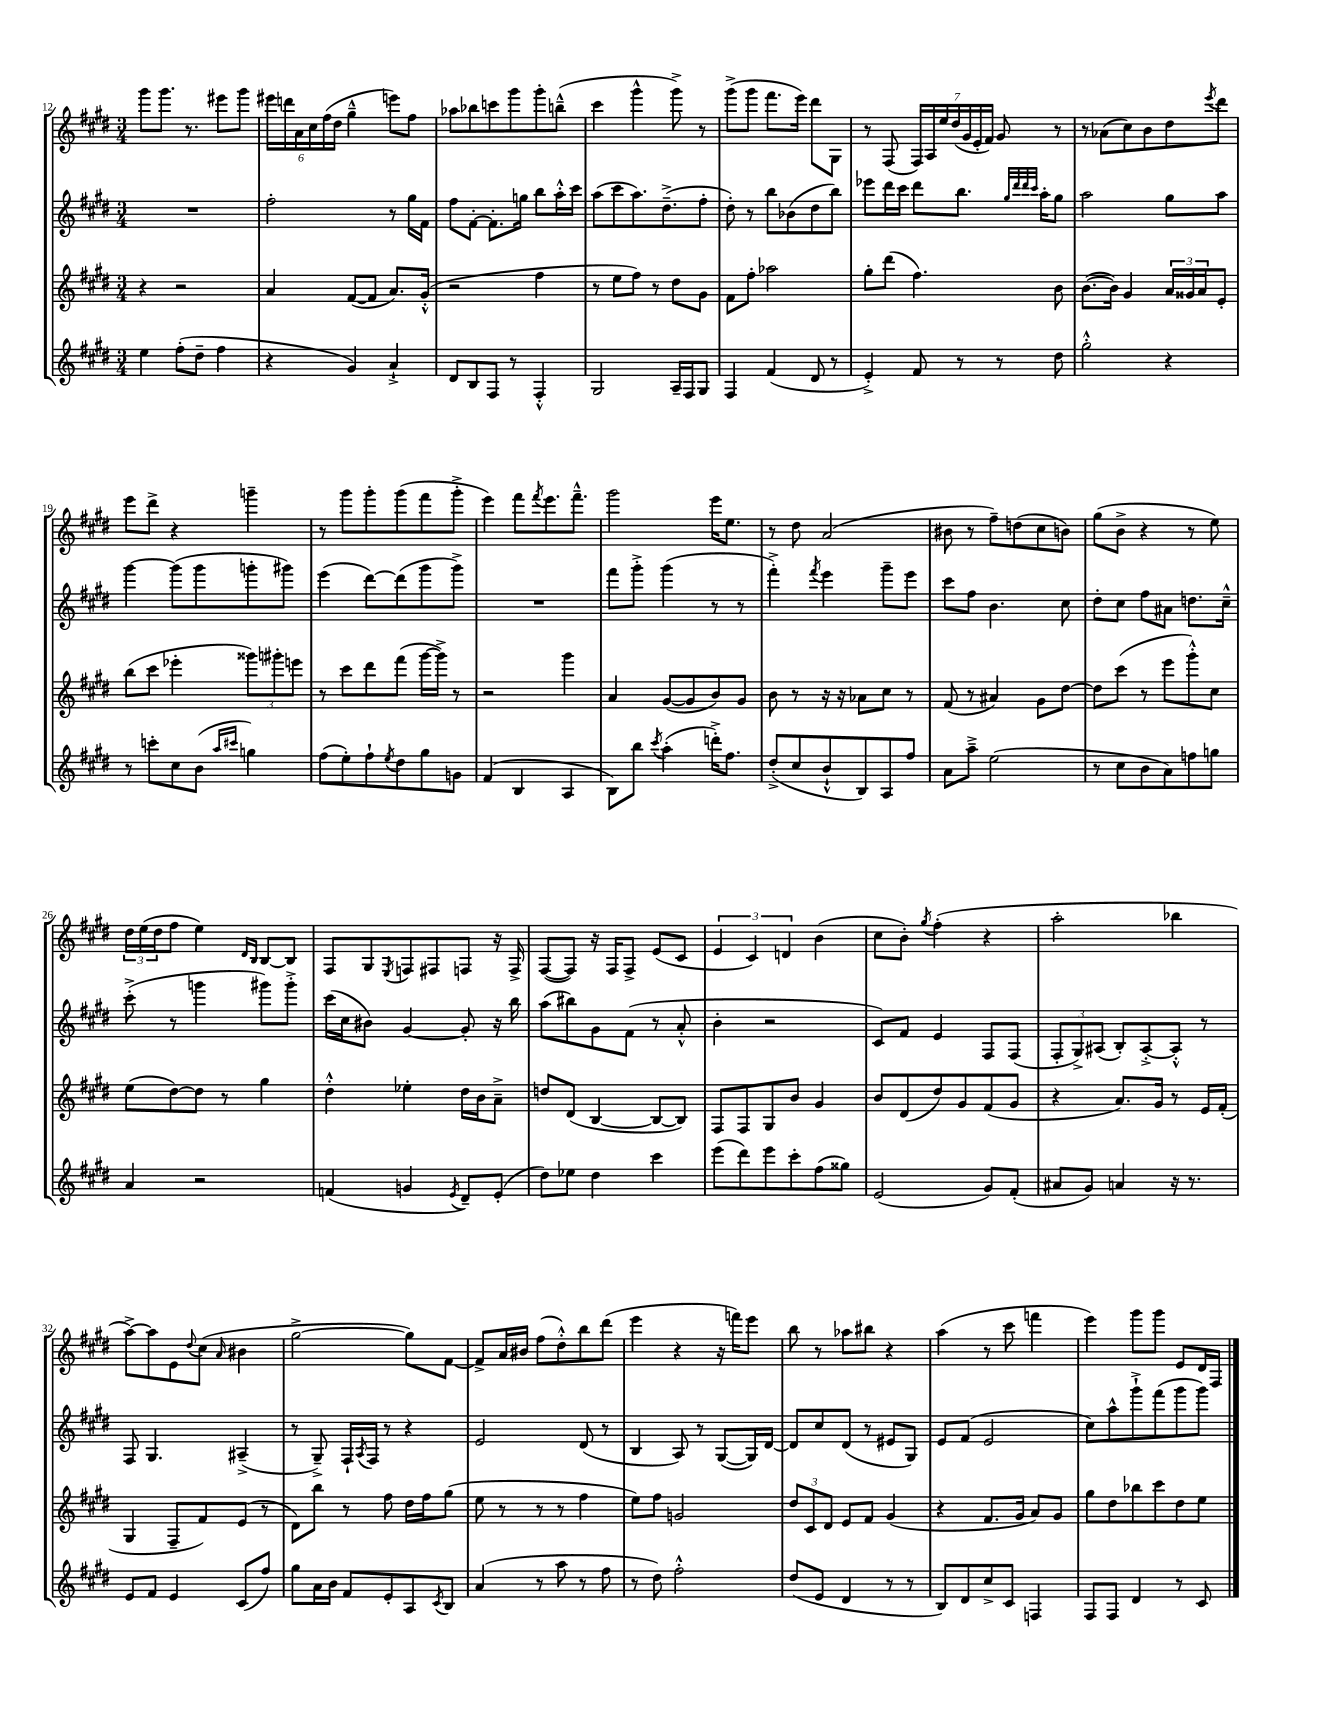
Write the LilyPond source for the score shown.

<<
\new StaffGroup <<
\new Staff = "s0" {
    \clef treble \key e \major \numericTimeSignature \time 3/4
    gis'''8 gis'''8. r8. eis'''8 gis'''8 |
    \tuplet 6/4 { eis'''16 d'''16 a'16 cis''16 fis''16( dis''16 } gis''4---^ e'''8) fis''8 |
    aes''8 bes''8 c'''8 gis'''8 gis'''8-. b''8---^( |
    cis'''4 gis'''4-^ gis'''8->) r8 |
    gis'''8->( gis'''8 fis'''8. e'''16) dis'''8 gis8 |
    r8 fis8( \tuplet 7/4 { fis16) a16 e''16 dis''16( gis'16 e'16-. fis'16) } gis'8 r8 |
    r8 aes'8( cis''8) b'8 dis''8 \acciaccatura { e'''8 } dis'''8 |
    e'''8 dis'''8-> r4 g'''4-- |
    r8 gis'''8 gis'''8-. gis'''8( fis'''8 gis'''8-.-> |
    e'''4) fis'''8 \acciaccatura { fis'''8 } e'''8. fis'''8.---^ |
    gis'''2 e'''16 e''8. |
    r8 dis''8 a'2( |
    bis'8 r8 fis''8--) d''8( cis''8 b'8) |
    gis''8( b'8-> r4 r8 e''8) |
    \tuplet 3/2 { dis''16 e''16( dis''16 } fis''8 e''4) \grace { dis'16 b16 } b8~ b8 |
    fis8 gis8 \acciaccatura { e8 } f8 fis8 f8 r16 f16-> |
    fis8~( fis8) r16 fis16 fis8-> e'8( cis'8 |
    \tuplet 3/2 { e'4 cis'4) d'4 } b'4( |
    cis''8 b'8-.) \acciaccatura { gis''8 } fis''4-.( r4 |
    a''2-. bes''4 |
    a''8~->) a''8 e'8 \appoggiatura { dis''8 } cis''8( \grace { a'16 } bis'4 |
    gis''2~-> gis''8) fis'8~ |
    fis'8-> a'16 bis'16 fis''8( dis''8-.-^) b''8 dis'''8( |
    e'''4 r4 r16 f'''16) e'''8 |
    b''8 r8 aes''8 bis''8 r4 |
    a''4( r8 cis'''8 f'''4 |
    e'''4) gis'''8 gis'''8 e'8 dis'16 fis16 \bar "|." |
}
\new Staff = "s1" {
    \clef treble \key e \major \numericTimeSignature \time 3/4
    R2. |
    fis''2-. r8 gis''16 fis'16 |
    fis''8 fis'8~-. fis'8.-. g''16 b''8 a''16-.-^ cis'''16 |
    a''8( cis'''8 a''8.) dis''8.--->( fis''8-. |
    dis''8-.) r8 b''8 bes'8( dis''8 b''8) |
    ees'''8 dis'''16 cis'''16 dis'''8 b''8. \grace { gis''32 dis'''32 dis'''32 cis'''32 } a''16-. gis''8 |
    a''2 gis''8 a''8 |
    gis'''4~ gis'''8( gis'''8 g'''8-. gis'''8) |
    e'''4( dis'''8~) dis'''8( gis'''8 gis'''8->) |
    R2. |
    fis'''8 gis'''8-.-> gis'''4( r8 r8 |
    fis'''4-.->) \acciaccatura { fis'''8 } e'''4 gis'''8-- e'''8 |
    cis'''8 fis''8 b'4. cis''8 |
    dis''8-. cis''8 fis''8 ais'8 d''8. cis''16---^ |
    cis'''8-.->( r8 g'''4 gis'''8) gis'''8-.-> |
    cis'''16( cis''16 bis'8) gis'4~ gis'8-. r16 b''16 |
    a''8( bis''8) gis'8 fis'8( r8 a'8-.-^ |
    b'4-. r2 |
    cis'8) fis'8 e'4 fis8 fis8( |
    \tuplet 3/2 { fis8-. gis8->) ais8( } b8-.) ais8~-.-> ais8-.-^ r8 |
    fis8 gis4. ais4--->( |
    r8 gis8--->) fis16-! \acciaccatura { a8 } fis16 r8 r4 |
    e'2 dis'8( r8 |
    b4 a8) r8 gis8~( gis16) dis'16~ |
    dis'8 cis''8 dis'8( r8 eis'8 gis8) |
    e'8 fis'8( e'2 |
    cis''8) a''8-^ gis'''8-!-> fis'''8( gis'''8 gis'''8) \bar "|." |
}
\new Staff = "s2" {
    \clef treble \key e \major \numericTimeSignature \time 3/4
    r4 r2 |
    a'4 fis'8~( fis'8 a'8.) gis'16-.-^( |
    r2 fis''4 |
    r8 e''8 fis''8) r8 dis''8 gis'8 |
    fis'8 fis''8-. aes''2 |
    gis''8-. dis'''8( fis''4.) b'8 |
    b'8.~( b'16) gis'4 \tuplet 3/2 { a'16 gisis'16 a'16 } e'8-. |
    b''8( cis'''8 ees'''4-. \tuplet 3/2 { gisis'''8) gis'''8-. e'''8 } |
    r8 cis'''8 dis'''8 fis'''8( gis'''16~ gis'''16->) r8 |
    r2 gis'''4 |
    a'4 gis'8~( gis'8 b'8) gis'8 |
    b'8 r8 r16 r16 aes'8 cis''8 r8 |
    fis'8( r8 ais'4) gis'8 dis''8~ |
    dis''8 cis'''8( r8 e'''8 gis'''8-.-^) cis''8 |
    e''8( dis''8~) dis''8 r8 gis''4 |
    dis''4-.-^ ees''4-. dis''16 b'16 a'8---> |
    d''8 dis'8( b4~ b8~ b8) |
    fis8 fis8 gis8 b'8 gis'4 |
    b'8 dis'8( dis''8) gis'8 fis'8( gis'8 |
    r4 a'8.) gis'16 r8 e'16 fis'16-.( |
    gis4 fis8-- fis'8) e'8( r8 |
    dis'8) b''8 r8 fis''8 dis''16 fis''16 gis''8( |
    e''8 r8 r8 r8 fis''4 |
    e''8) fis''8 g'2 |
    \tuplet 3/2 { dis''8 cis'8 dis'8 } e'8 fis'8 gis'4( |
    r4 fis'8. gis'16 a'8) gis'8 |
    gis''8 dis''8 bes''8 cis'''8 dis''8 e''8 \bar "|." |
}
\new Staff = "s3" {
    \clef treble \key e \major \numericTimeSignature \time 3/4
    e''4 fis''8-.( dis''8-- fis''4 |
    r4 gis'4) a'4-!-> |
    dis'8 b8 fis8 r8 fis4-.-^ |
    gis2 a16-- fis16 gis8 |
    fis4 fis'4( dis'8 r8 |
    e'4-.->) fis'8 r8 r8 dis''8 |
    gis''2-.-^ r4 |
    r8 c'''8-. cis''8 b'8( \grace { a''16 cis'''16 } g''4) |
    fis''8( e''8-.) fis''8-! \acciaccatura { e''8 } dis''8 gis''8 g'8 |
    fis'4( b4 a4 |
    b8) b''8 \acciaccatura { cis'''8 } a''4-.( d'''16-.->) fis''8. |
    dis''8-.->( cis''8 b'8-!-^ b8) a8 fis''8 |
    a'8 a''8---> e''2( |
    r8 cis''8 b'8 a'8) f''8 g''8 |
    a'4 r2 |
    f'4( g'4 \acciaccatura { e'8 } dis'8--) e'8-.( |
    dis''8) ees''8 dis''4 cis'''4 |
    e'''8( dis'''8) e'''8 cis'''8-. fis''8( gisis''8) |
    e'2( gis'8) fis'8-.( |
    ais'8 gis'8) a'4 r16 r8. |
    e'8 fis'8 e'4 cis'8( fis''8) |
    gis''8 a'16 b'16 fis'8 e'8-. a8 \acciaccatura { cis'8 } b8 |
    a'4( r8 a''8 r8 fis''8 |
    r8 dis''8) fis''2-.-^ |
    dis''8( e'8 dis'4 r8 r8 |
    b8) dis'8 cis''8-> cis'8 f4 |
    fis8 fis8 dis'4 r8 cis'8 \bar "|." |
}
>>
>>
\layout { \context { \Score currentBarNumber = #12 } }
